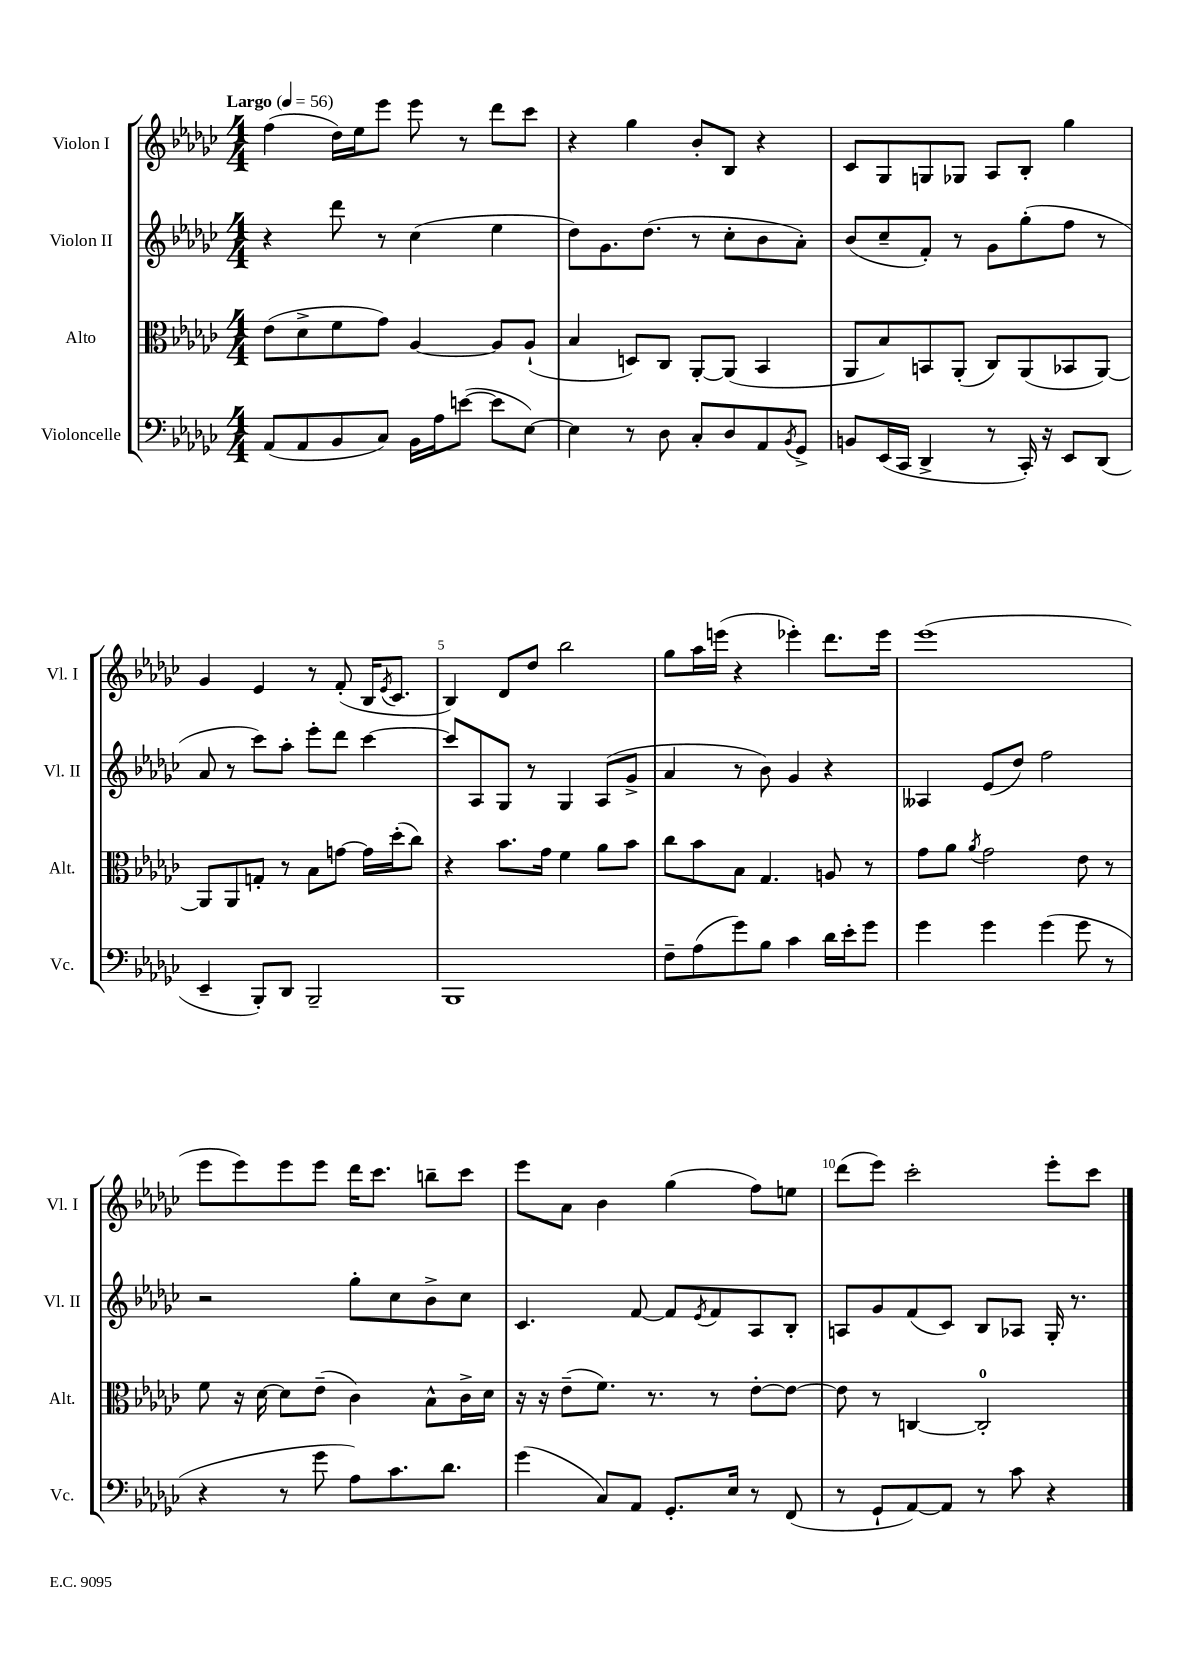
<<
\new StaffGroup <<
\new Staff = "s0" \with { instrumentName = "Violon I" shortInstrumentName = "Vl. I" } {
    \clef treble \key ges \major \numericTimeSignature \time 4/4 \tempo "Largo" 4 = 56
    f''4( des''16) ees''16 ees'''8 ees'''8 r8 des'''8 ces'''8 |
    r4 ges''4 bes'8-. bes8 r4 |
    ces'8 ges8 g8 ges8 aes8 bes8-. ges''4 |
    ges'4 ees'4 r8 f'8-.( bes16 \acciaccatura { ees'8 } ces'8. |
    bes4) des'8 des''8 bes''2 |
    ges''8 aes''16 e'''16( r4 ees'''4-.) des'''8. ees'''16 |
    ees'''1( |
    ees'''8 ees'''8) ees'''8 ees'''8 des'''16 ces'''8. b''8-- ces'''8 |
    ees'''8 aes'8 bes'4 ges''4( f''8) e''8 |
    des'''8( ees'''8) ces'''2-. ees'''8-. ces'''8 \bar "|." |
}
\new Staff = "s1" \with { instrumentName = "Violon II" shortInstrumentName = "Vl. II" } {
    \clef treble \key ges \major \numericTimeSignature \time 4/4
    r4 des'''8 r8 ces''4( ees''4 |
    des''8) ges'8. des''8.( r8 ces''8-. bes'8 aes'8-.) |
    bes'8( ces''8-- f'8-.) r8 ges'8 ges''8-.( f''8 r8 |
    aes'8 r8 ces'''8) aes''8-. ees'''8-. des'''8 ces'''4~ |
    ces'''8 aes8 ges8 r8 ges4 aes8( ges'8-> |
    aes'4 r8 bes'8) ges'4 r4 |
    aeses4 ees'8( des''8) f''2 |
    r2 ges''8-. ces''8 bes'8-> ces''8 |
    ces'4. f'8~ f'8 \acciaccatura { ees'8 } f'8 aes8 bes8-. |
    a8 ges'8 f'8( ces'8) bes8 aes8 ges16-. r8. \bar "|." |
}
\new Staff = "s2" \with { instrumentName = "Alto" shortInstrumentName = "Alt." } {
    \clef alto \key ges \major \numericTimeSignature \time 4/4
    ees'8( des'8-> f'8 ges'8) aes4~ aes8 aes8-!( |
    bes4 d8) ces8 aes,8~-. aes,8( bes,4 |
    aes,8 bes8) b,8 aes,8-.( ces8) aes,8( bes,8 aes,8~) |
    aes,8 aes,8 g8-. r8 bes8 g'8~ g'16 des''16-.( ces''8) |
    r4 bes'8. ges'16 f'4 aes'8 bes'8 |
    ces''8 bes'8 bes8 ges4. a8 r8 |
    ges'8 aes'8 \acciaccatura { aes'8 } ges'2 ees'8 r8 |
    f'8 r16 des'16~ des'8 ees'8--( ces'4) bes8-^ ces'16-> des'16 |
    r16 r16 ees'8--( f'8.) r8. r8 ees'8~-. ees'8~ |
    ees'8 r8 c4~ c2-0-. \bar "|." |
}
\new Staff = "s3" \with { instrumentName = "Violoncelle" shortInstrumentName = "Vc." } {
    \clef bass \key ges \major \numericTimeSignature \time 4/4
    aes,8( aes,8 bes,8 ces8) bes,16 aes16 e'8~( e'8 ees8~) |
    ees4 r8 des8 ces8-. des8 aes,8 \acciaccatura { bes,8 } ges,8-> |
    b,8 ees,16( ces,16 des,4-> r8 ces,16-.) r16 ees,8 des,8( |
    ees,4-- bes,,8-.) des,8 bes,,2-- |
    bes,,1 |
    f8-- aes8( ges'8) bes8 ces'4 des'16 ees'16-. ges'8 |
    ges'4 ges'4 ges'4( ges'8 r8 |
    r4 r8 ges'8 aes8) ces'8. des'8. |
    ges'4( ces8) aes,8 ges,8.-. ees16 r8 f,8( |
    r8 ges,8-! aes,8~) aes,8 r8 ces'8 r4 \bar "|." |
}
>>
>>
\layout { \context { \Score \override BarNumber.break-visibility = ##(#f #t #t) barNumberVisibility = #(every-nth-bar-number-visible 5) } }
